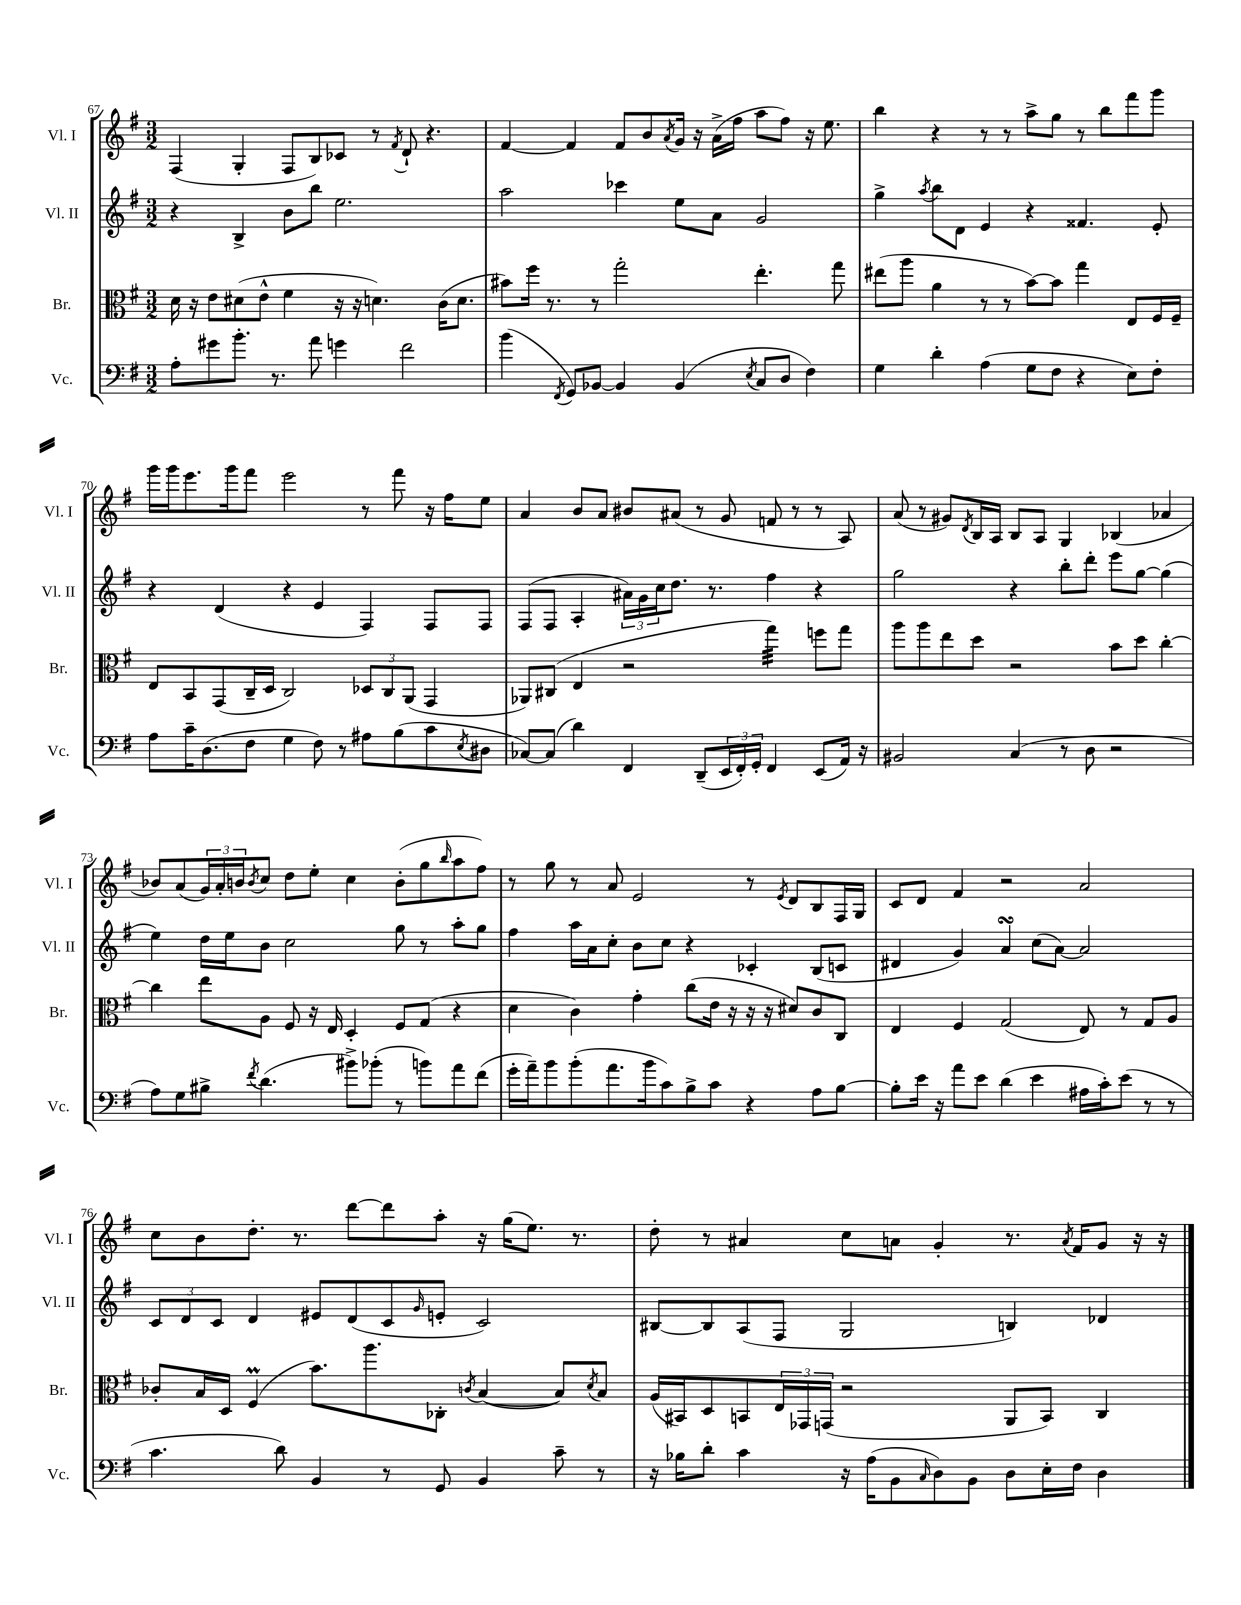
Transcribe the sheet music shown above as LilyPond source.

<<
\new StaffGroup <<
\new Staff = "s0" \with { instrumentName = "Vl. I" shortInstrumentName = "Vl. I" } {
    \clef treble \key g \major \numericTimeSignature \time 3/2
    fis4( g4-. fis8 b8) ces'8 r8 \acciaccatura { fis'8 } d'8-! r4. |
    fis'4~ fis'4 fis'8 b'8 \acciaccatura { a'8 } g'16 r16 a'16->( fis''16 a''8 fis''8) r16 e''8. |
    b''4 r4 r8 r8 a''8-> g''8 r8 b''8 fis'''8 g'''8 |
    g'''16 g'''16 e'''8. g'''16 fis'''8 e'''2 r8 fis'''8 r16 fis''16 e''8 |
    a'4 b'8 a'8 bis'8 ais'8( r8 g'8 f'8 r8 r8 a8) |
    a'8( r8 gis'8) \acciaccatura { d'8 } b16 a16 b8 a8 g4 bes4( aes'4 |
    bes'8) a'8( \tuplet 3/2 { g'16) a'16-. b'16 } \acciaccatura { b'8 } c''8 d''8 e''8-. c''4 b'8-.( g''8 \grace { b''16 } a''8 fis''8) |
    r8 g''8 r8 a'8 e'2 r8 \acciaccatura { e'8 } d'8 b8 fis16 g16 |
    c'8 d'8 fis'4 r2 a'2 |
    c''8 b'8 d''8.-. r8. d'''8~ d'''8 a''8-. r16 g''16( e''8.) r8. |
    d''8-. r8 ais'4 c''8 a'8 g'4-. r8. \acciaccatura { a'8 } fis'16 g'8 r16 r16 \bar "|." |
}
\new Staff = "s1" \with { instrumentName = "Vl. II" shortInstrumentName = "Vl. II" } {
    \clef treble \key g \major \numericTimeSignature \time 3/2
    r4 b4-> b'8 b''8 e''2. |
    a''2 ces'''4 e''8 a'8 g'2 |
    g''4-> \acciaccatura { a''8 } b''8 d'8 e'4 r4 fisis'4. e'8-. |
    r4 d'4( r4 e'4 fis4) fis8 fis8 |
    fis8( fis8 a4-. \tuplet 3/2 { ais'16) g'16 c''16 } d''8. r8. fis''4 r4 |
    g''2 r4 b''8-. d'''8-. e'''8 g''8~ g''4( |
    e''4) d''16 e''16 b'8 c''2 g''8 r8 a''8-. g''8 |
    fis''4 a''16 a'16 c''8-. b'8 c''8 r4 ces'4-. b8( c'8 |
    dis'4 g'4) a'4\turn c''8( a'8~) a'2 |
    \tuplet 3/2 { c'8 d'8 c'8 } d'4 eis'8 d'8( c'8 \grace { g'16 } e'8-. c'2) |
    bis8~ bis8 a8( fis8 g2 b4) des'4 \bar "|." |
}
\new Staff = "s2" \with { instrumentName = "Br." shortInstrumentName = "Br." } {
    \clef alto \key g \major \numericTimeSignature \time 3/2
    d'16 r16 e'8 dis'8( e'8-^ fis'4 r16 r16 d'4.) c'16( d'8. |
    bis'8) fis''16 r8. r8 g''2-. e''4.-. g''8 |
    eis''8( a''8 a'4 r8 r8 b'8~) b'8 g''4 e8 fis16 fis16-- |
    e8 b,8 g,8( c16-- d16 c2) \tuplet 3/2 { des8 c8 a,8( } g,4 |
    aes,8) cis8( e4 r2 g''4:32) f''8 g''8 |
    a''8 a''8 e''8 d''8 r2 b'8 d''8 c''4~-. |
    c''4 e''8 a8 fis8 r16 e16 d4-. fis8 g8( r4 |
    d'4 c'4) g'4-. c''8( e'16 r16 r16 r16 dis'8) c'8 c8 |
    e4 fis4 g2( e8) r8 g8 a8 |
    ces'8-. b16 d16 fis4\prall( b'8.) a''8. ces8-. \acciaccatura { c'8 } b4~( b8) \acciaccatura { d'8 } b8 |
    a16( bis,16) d8 b,8 \tuplet 3/2 { e16 ges,16 g,16( } r2 a,8 b,8) c4 \bar "|." |
}
\new Staff = "s3" \with { instrumentName = "Vc." shortInstrumentName = "Vc." } {
    \clef bass \key g \major \numericTimeSignature \time 3/2
    a8-. gis'8 b'8.-. r8. a'8 g'4 fis'2 |
    b'4( \acciaccatura { fis,8 } g,8) bes,8~ bes,4 bes,4( \acciaccatura { e8 } c8 d8 fis4) |
    g4 d'4-. a4( g8 fis8 r4 e8) fis8-. |
    a8 c'16-- d8.( fis8 g4 fis8) r8 ais8 b8( c'8 \acciaccatura { e8 } dis8 |
    ces8~) ces8( d'4) fis,4 d,8--( \tuplet 3/2 { e,16 fis,16-.) g,16-. } fis,4 e,8( a,16) r16 |
    bis,2 c4( r8 d8 r2 |
    a8) g8 bis8-> \acciaccatura { fis'8 } d'4.( bis'8->) bes'8-.( r8 b'8) a'8 fis'8( |
    g'16-. a'16--) b'8 b'8-.( a'8. b'16 c'8) b8-> c'8 r4 a8 b8~ |
    b8-. e'16 r16 a'8 e'8 d'4( e'4 ais16 c'16-.) e'8( r8 r8 |
    c'4. d'8) b,4 r8 g,8 b,4 c'8-- r8 |
    r16 bes16 d'8-. c'4 r16 a16( b,8 \grace { c16 } d8) b,8 d8 e16-. fis16 d4 \bar "|." |
}
>>
>>
\layout { \context { \Score currentBarNumber = #67 } }
